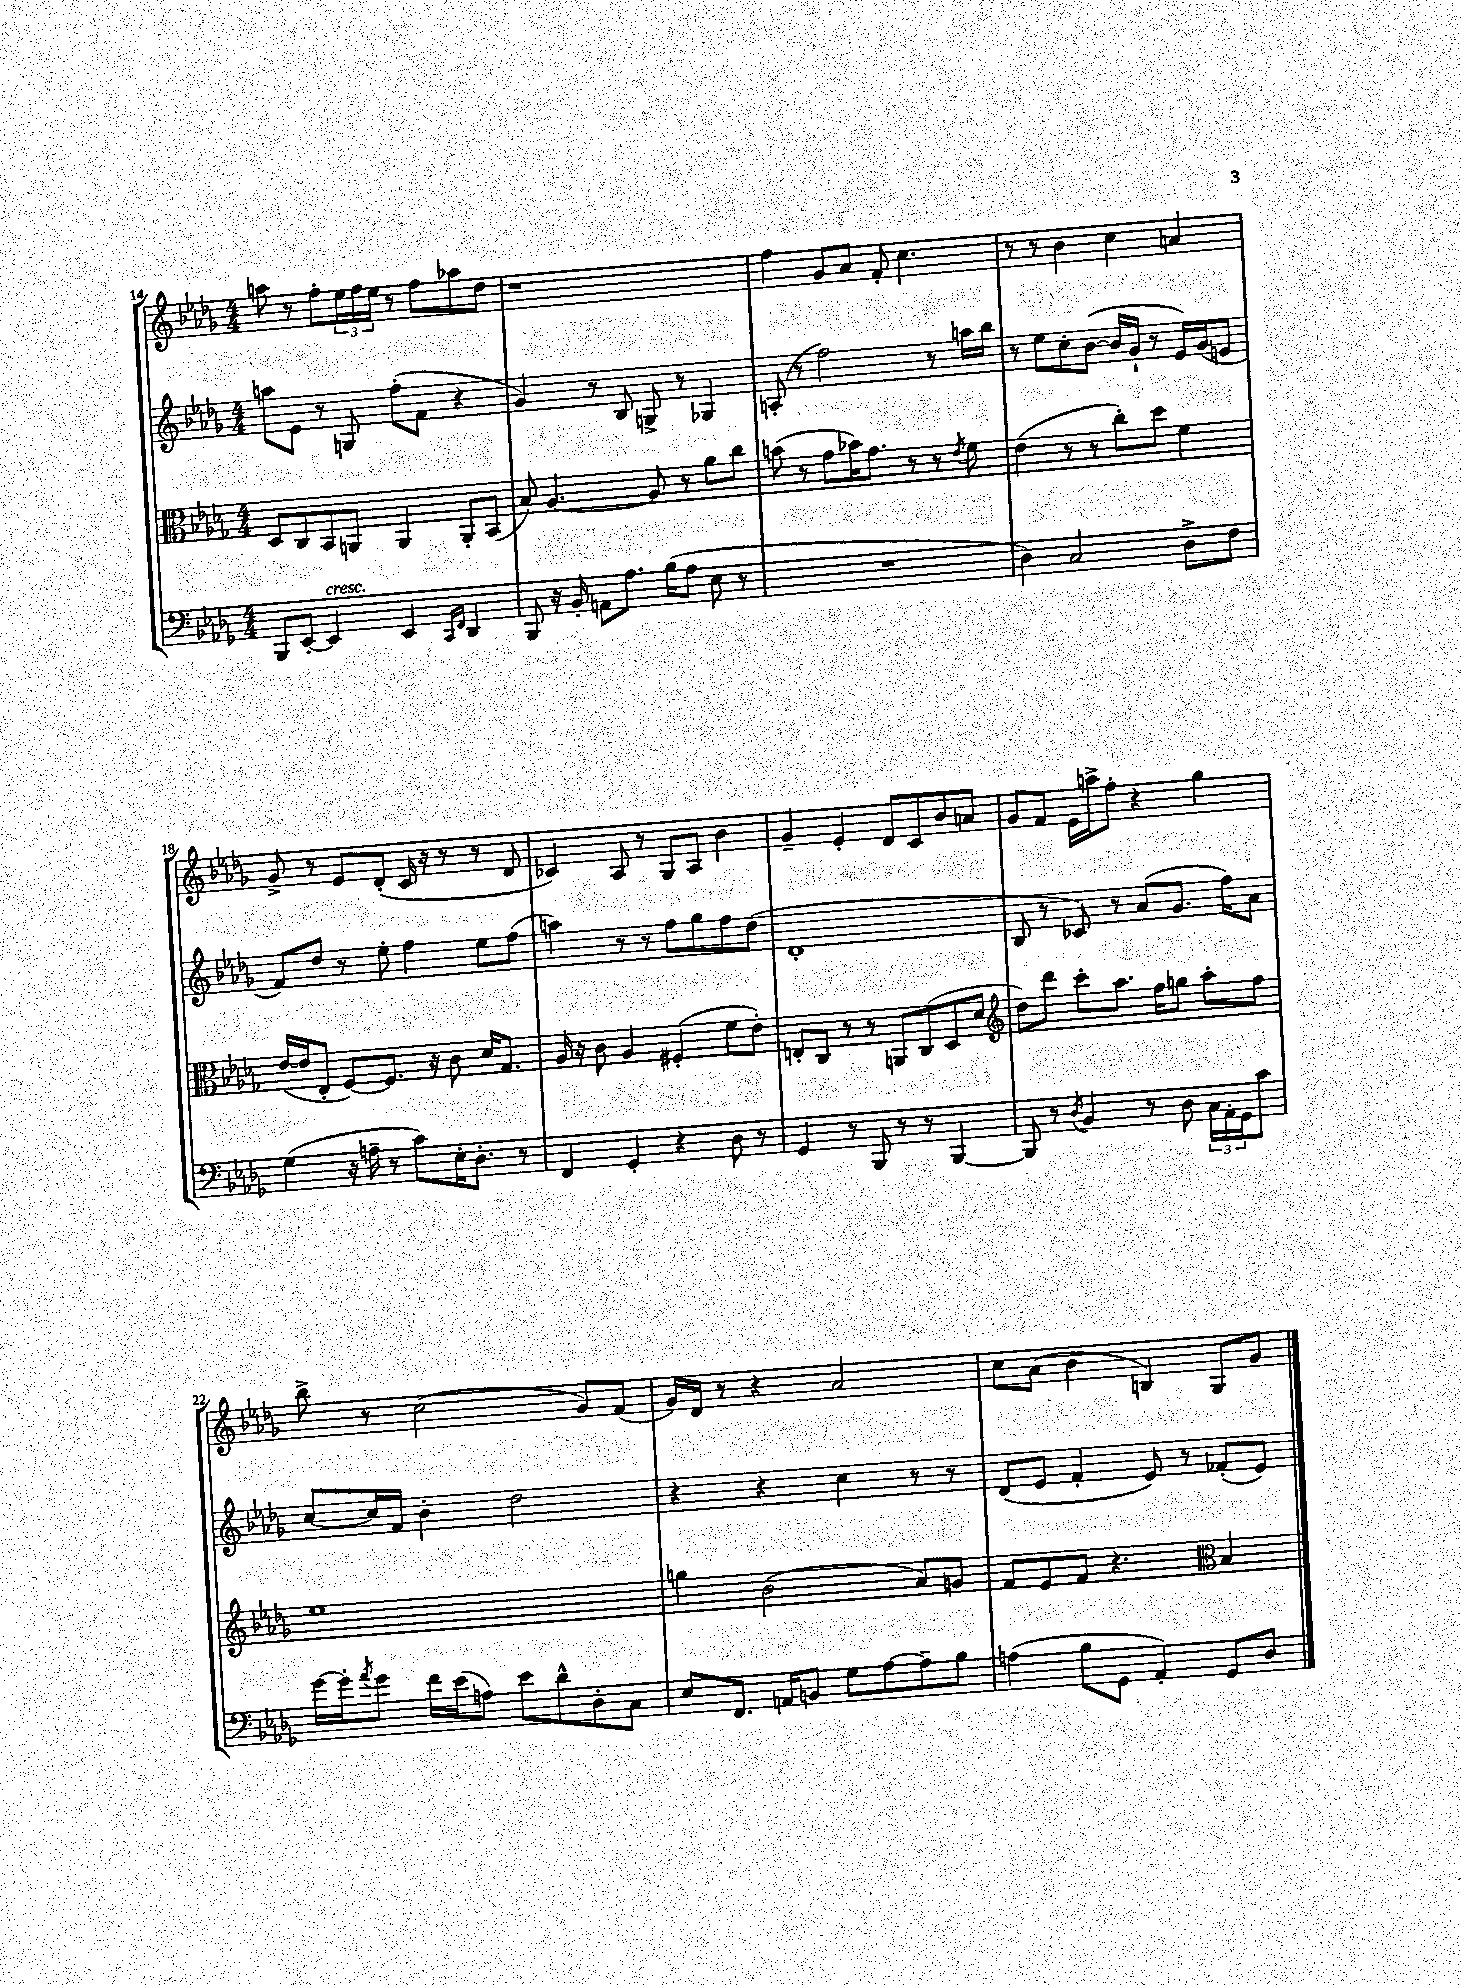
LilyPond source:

<<
\new StaffGroup <<
\new Staff = "s0" {
    \clef treble \key des \major \numericTimeSignature \time 4/4
    a''8 r8 f''8-. \tuplet 3/2 { ees''16 f''16 ees''16 } r8 f''8 aes''8 des''8 |
    r1 |
    f''4 ges'8 aes'8 f'8-. c''4. |
    r8 r8 bes'4 c''4 a'4 |
    ges'8-> r8 ees'8 des'8-.( c'16 r16 r8 r8 des'8 |
    ces'4) aes8 r8 ges8 aes8 bes'4 |
    ges'4-- ees'4-. des'8 c'8 bes'8 a'8 |
    ges'8 f'8 ees'16 a''16-> f''8-. r4 ges''4 |
    bes''8-> r8 c''2( ges'8) f'8( |
    ges'16) des'16 r8 r4 aes'2 |
    c''8 aes'8( bes'4 b4) ges8 ges'8 \bar "|." |
}
\new Staff = "s1" {
    \clef treble \key des \major \numericTimeSignature \time 4/4
    a''8 ees'8 r8 g8 f''8-.( f'8 r4 |
    ges'4) r8 bes8 g8-> r8 ges4 |
    a8-.( r8 f''2) r8 a''16 bes''16 |
    r8 ees''8 c''8-. bes'8~( bes'16 ges'16-! r8 ees'16) ges'16( e'8 |
    f'8) des''8 r8 ees''8-. f''4 ees''8 f''8( |
    a''4) r8 r8 f''8 ges''8 f''8 des''8( |
    des'1-. |
    bes8 r8 ces'8) r8 aes'8( ges'8. f''16) aes'8 |
    c''8~ c''16 f'16 bes'4-. des''2 |
    r4 r4 c''4 r8 r8 |
    des'8( ees'8 f'4-. ees'8) r8 fes'8-.( ees'8) \bar "|." |
}
\new Staff = "s2" {
    \clef alto \key des \major \numericTimeSignature \time 4/4
    des8 c8 bes,8 a,8 a,4 a,8-. bes,8( |
    bes8) aes4.~ aes8 r8 aes'8 c''8 |
    b'8( r8 ges'8 bes'16) ges'8. r8 r8 \acciaccatura { ees'8 } f'8 |
    ees'4( r8 r8 c''8-.) des''8 f'4 |
    ees'16~( ees'16 ees8-. f8~) f8. r16 c'8 des'16 ges8. |
    aes16 r16 c'8 aes4 fis4-.( f'8 ees'8-.) |
    e8-. c8 r8 r8 a,8 c8( des8 des'8 |
    \clef treble des''8) des'''8 c'''8-. aes''8. f''16 g''8 aes''8-. f''8 |
    ees''1 |
    g''4 bes'2( aes'8) g'8 |
    f'8 ees'8 f'8 r4. \clef alto bes4 \bar "|." |
}
\new Staff = "s3" {
    \clef bass \key des \major \numericTimeSignature \time 4/4
    bes,,8 ees,8~-. ees,4^\markup { \italic "cresc." } ees,4 \grace { c,16 f,16 } des,4 |
    bes,,8 r16 bes,16-. a,8 aes8. bes16( aes8 ees8 r8 |
    R1 |
    des4) c2 des8-> f8 |
    ges4( r16 a16-- r8 c'8) ees16-. des8.-. r8 |
    f,4 ges,4-. r4 des8 r8 |
    ges,4 r8 bes,,8 r8 r8 bes,,4~ |
    bes,,8 r8 \acciaccatura { des8 } bes,4 r8 des8 \tuplet 3/2 { c16 aes,16-. ges,16 } c'8 |
    ges'16~ ges'16-. \acciaccatura { aes'8 } ges'8 f'16 ees'16( a8) ees'8 des'8-^ des8-. c8 |
    ees8 f,8. a,16 b,8 ges8 aes8~ aes8-- bes8 |
    a4( bes8 ges,8 aes,4-.) ges,8 des8 \bar "|." |
}
>>
>>
\layout { \context { \Score currentBarNumber = #14 } }
